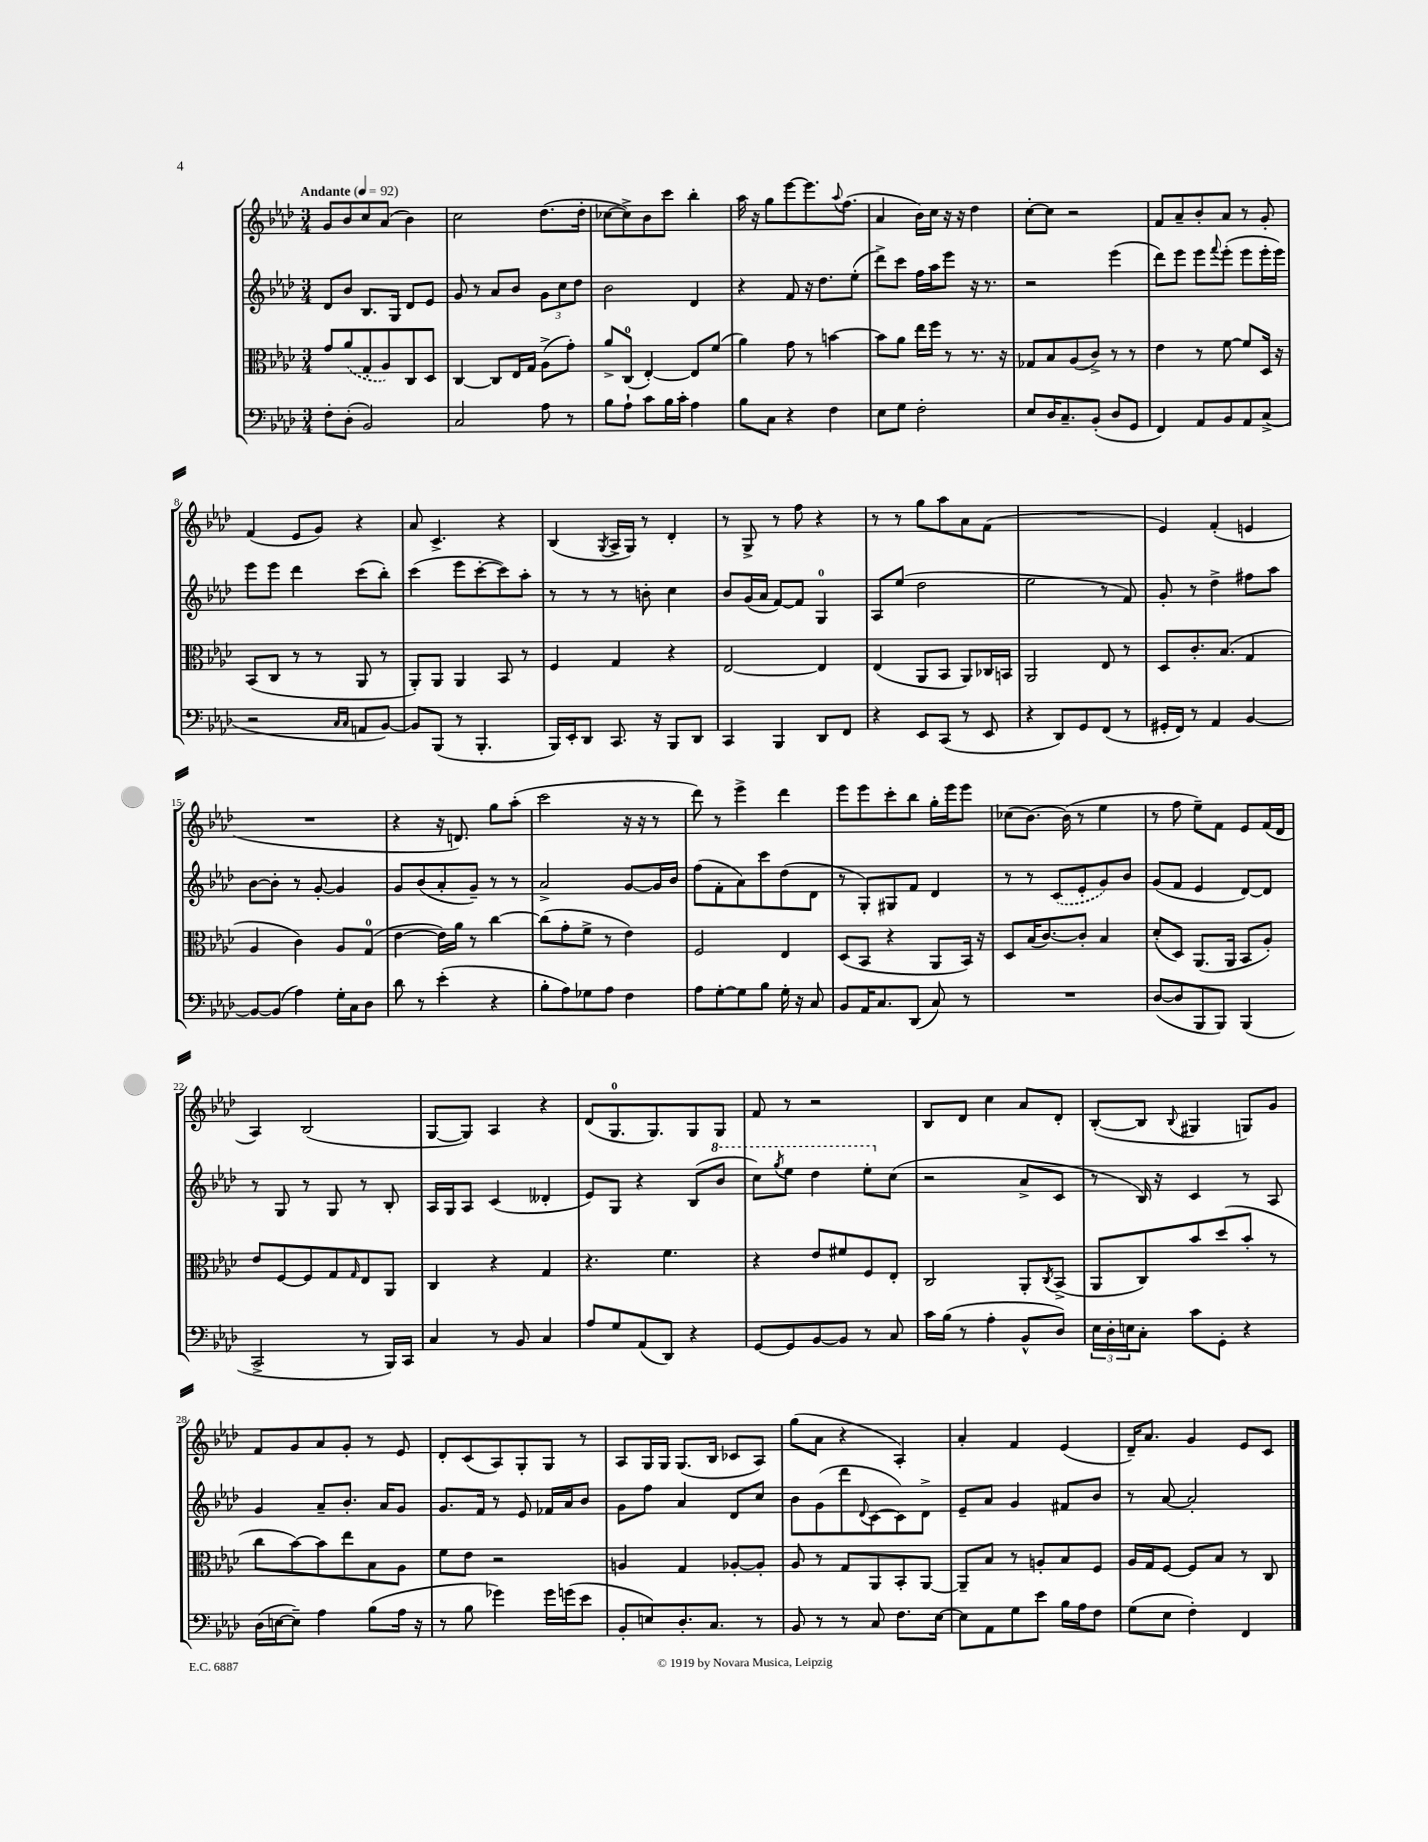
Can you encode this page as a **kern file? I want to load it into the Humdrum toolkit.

**kern	**kern	**kern	**kern
*staff4	*staff3	*staff2	*staff1
*clefF4	*clefC3	*clefG2	*clefG2
*k[b-e-a-d-]	*k[b-e-a-d-]	*k[b-e-a-d-]	*k[b-e-a-d-]
*M3/4	*M3/4	*M3/4	*M3/4
*MM92	*MM92	*MM92	*MM92
8F'\L	8g/L	8d-/L	8g/L
(8D-'\J	(8a-/	8b-/J	8b-/
2BB-/)	8G'/	8.B-/L	8cc/
.	8A-/)	.	(8a-/J
.	.	16G/Jk	.
.	8C/	8d-/L	4b-\)
.	8D-/J	8e-/J	.
=	=	=	=
2C/	[4C/	8g/	2cc\
.	.	8r	.
.	8C/]L	8a-/L	.
.	16E-/L	8b-/J	.
.	16G/JJ	.	.
8A-\	(8A-^\L	12g\L	(8.dd-\L
.	.	12cc\	.
8r	8g'\J)	.	.
.	.	12dd-\J	.
.	.	.	16dd-'\Jk
=	=	=	=
8B-\L	8a-^/L	2b-\	[8cc-\L
8A-`\J	(8C/J	.	8cc-^\])
8c\L	[4E-'/)	.	8b-\
16B-\L	.	.	8ccc\J
16c'\JJ	.	.	.
4A-\	8E-/]L	4d-/	4bb-'\
.	(8f/J	.	.
=	=	=	=
8B-\L	4a-\)	4r	16aa-\
.	.	.	16r
8C\J	.	.	8gg\L
4r	8g\	8f/	[8eee-\
.	8r	16r	8.eee-\]
.	.	8.dd-\L	.
4F\	[4b\	.	.
.	.	.	8qqaa-/
.	.	.	(8.ff\J
.	.	(8ee-'\J	.
=	=	=	=
8E-\L	8b\]L	8ddd-^\L)	4a-/
8G\J	8a-\J	8ccc\J	.
2F'\	16ee-\LL	16ff\LL	16b-\LL)
.	16ff\JJ	16aa-\J	16cc\JJ
.	8r	8eee-\J	16r
.	.	.	16r
.	8.r	16r	4dd-\
.	.	8.r	.
.	16r	.	.
=	=	=	=
8E-/L	8G-/L	2r	[8cc'\L
16D-/K	8B-/	.	8cc\]J
8.C~/	.	.	.
.	(8A-/	.	2r
(8BB-'/J	8c^/J)	.	.
8D-/L	8r	(4eee-\	.
8GG/J	8r	.	.
=	=	=	=
4FF/)	4e-\	8ddd-\L)	8f/L
.	.	8eee-\J	8a-~/
8AA-/L	8r	8eee-\L	8b-'/
.	.	8qqfff/	.
8BB-/	[8f\	(8eee-'\J	8a-/J
8AA-/	8f/]L	8eee-\L	8r
(8C^/J	16D-/Jk	16eee-'\L	8g'/
.	16r	16eee-\JJ)	.
=	=	=	=
2r	(8BB-/L	8eee-\L	(4f/
.	8C/J	8eee-\J	.
.	8r	4ddd-\	8e-/L
.	8r	.	8g/J)
16qqC/LL	.	.	.
16qqC/JJ	.	.	.
8AA/L	8AA-/	(8ccc\L	4r
[8BB-/J)	8r	8bb-'\J)	.
=	=	=	=
8BB-/]L	8AA-'/L)	(4ccc\	8a-/
(8BBB-/J	8AA-/J	.	4.c^/
8r	4AA-/	8eee-\L	.
4.BBB-'/	.	[8ccc'\	.
.	8BB-/	8ccc\])	4r
.	8r	8aa-'\J	.
=	=	=	=
16BBB-/LL)	4F/	8r	(4B-/
16EE-'/J	.	.	.
8DD-/J	.	8r	.
.	.	.	8qG/
8.CC/	4G/	8r	16A-^/LL
.	.	.	16G/JJ)
.	.	8b'\	8r
16r	.	.	.
8BBB-/L	4r	4cc\	4d-'/
8DD-/J	.	.	.
=	=	=	=
4CC/	[2E-/	8b-/L	8r
.	.	(16g/L	8G^/
.	.	16a-/JJ	.
4BBB-/	.	[8f/L)	8r
.	.	8f/]J	8ff\
8DD-/L	4E-/]	4G/	4r
8FF/J	.	.	.
=	=	=	=
4r	(4E-/	8A-/L	8r
.	.	(8ee-/J	8r
8EE-/L	8AA-/L	2dd-\	8gg\L
(8CC/J	8BB-/J	.	8aa-\
8r	8AA-/L)	.	8a-\
8EE-/	16C-/L	.	(8f\J
.	16BB/JJ	.	.
=	=	=	=
4r	2AA-/	2ee-\	2.r
8DD-/L)	.	.	.
8GG/	.	.	.
(8FF/J	8E-/	8r	.
8r	8r	8f/)	.
=	=	=	=
16GG#'/LL	8D-/L	8g'/	4e-/)
16FF/JJ)	.	.	.
8r	8.c'/	8r	.
4AA-/	.	4dd-^\	(4f'/
.	(8.B-/J	.	.
[4BB-/	4G/	8ff#\L	4e/
.	.	8aa-\J	.
=	=	=	=
8BB-/_L	4A-/	[8b-\L	2.r
(8BB-/]J	.	8b-'\]J	.
4A-\)	4c\)	8r	.
.	.	[8g'/	.
16G'\LL	8A-/L	4g/]	.
16C\J	.	.	.
8D-\J	(8G/J	.	.
=	=	=	=
8d-\	[4e-\	8g/L	4r
8r	.	(8b-/	.
(4e-'\	16e-\]LL)	8a-'/	16r
.	16a-\JJ	.	8.d/)
.	8r	8g~/J)	.
4r	[4cc\	8r	8gg\L
.	.	8r	(8aa-'\J
=	=	=	=
8B-'\L	(8cc\]L	2a-^/	2ccc\
8A-\)	8g'\	.	.
8G-\	8f^\J	.	.
8A-\J	8r	.	.
4F\	4e-\)	[8g/L	16r
.	.	.	16r
.	.	16g/]L	8r
.	.	16b-/JJ	.
=	=	=	=
8A-\L	2F/	(8ff\L	8ddd-\)
[8G'\	.	8f'\	8r
8G\]	.	8a-\)	4eee-^\
8B-\J	.	8ccc\	.
16G'\	4E-/	(8dd-\	4ddd-\
16r	.	.	.
8C/	.	8d-\J	.
=	=	=	=
8BB-/L	(8D-/L	8r	8eee-\L
16AA-/K	8BB-/J	8G'/L)	8eee-\
8.C/	.	.	.
.	4r	8G#/	8ccc'\
(8DD-/J	.	8f/J	8bb-\J
8C/)	8AA-/L	4d-/	16gg'\LL
.	.	.	16eee-\J
8r	16BB-/Jk)	.	8eee-\J
.	16r	.	.
=	=	=	=
2.r	8D-/L	8r	(8cc-\L
.	(16B-/K	8r	[8.b-\J)
.	[8.c/)	.	.
.	.	(8c/L	.
.	.	.	(16b-\]
.	8c'/]J	8e-'/	8r
.	4B-/	8g/)	4ee-\
.	.	8b-/J	.
=	=	=	=
([8D-/L	(8d-'/L	(8g/L	8r
8D-/]	8D-/J)	8f/J	8ff\
8BBB-/	(8.AA-/L	4e-/	8ee-~\L)
8BBB-/J)	.	.	8f\J
.	16AA-/Jk	.	.
(4BBB-/	8BB-/L	[8d-/L)	8e-/L
.	8A-'/J)	8d-/]J	(16f/L
.	.	.	16d-/JJ
=	=	=	=
2CC^/	8e-/L	8r	4A-/)
.	[8F/	8G/	.
.	8F/]	8r	(2B-/
.	8G/	8G/	.
.	16qqG/	.	.
8r	8E-/	8r	.
16BBB-/LL)	8AA-/J	8B-'/	.
16CC/JJ	.	.	.
=	=	=	=
4C/	4C/	16A-/LL	[8G/L
.	.	16G/J	.
.	.	8A-/J	8G/]J)
8r	4r	(4c/	4A-/
8BB-/	.	.	.
4C/	4G/	4d--'/	4r
=	=	=	=
8A-/L	4.r	8e-/L)	(8d-/L
8G/	.	8G/J	8.G/
(8AA-/	.	4r	.
.	.	.	8.G/)
8DD-/J)	4.f\	.	.
4r	.	(8B-/L	8G/
.	.	8bb-/J	8G/J
=	=	=	=
[8GG/L	4r	8ccc\L)	8f/
.	.	8qggg/	.
8GG/]	.	8eee-\J	8r
[8BB-/	8e-/L	4ddd-\	2r
8BB-/]J	8f#/	.	.
8r	8F/	8eee-'\L	.
8C/	8E-'/J	(8cc\J	.
=	=	=	=
16c\LL	2C/	2r	8B-/L
(16B-\JJ	.	.	.
8r	.	.	8d-/J
4A-'\	.	.	4cc\
8BB-^^/L	8AA-'/L	8a-^/L	8a-/L
.	8qC/	.	.
8D-/J)	(8BB-^/J	8c/J	8d-'/J
=	=	=	=
24E-\LL	8AA-/L	8r	([8B-'/L
24D-'\	.	.	.
24E\J	.	.	.
8C'\J	8C/)	16B-/)	8B-/]J
.	.	16r	.
.	.	.	8qqB-/
8c\L	8b-/	4c/	4G#/
8GG'\J	(8dd-/	.	.
4r	8b-'/J	8r	8G/L)
.	8r	8A-/	8g/J
=	=	=	=
(16D-\LL	8cc\L	4g/	8f/L
[16E\J	.	.	.
8E~\]J)	[8b-\)	.	8g/
4A-\	8b-\]	8a-~/L	8a-/
.	8ee-\	8.b-'/J	8g'/J
(8B-\L	8B-\	.	8r
.	.	16a-/LK	.
16A-\Jk	8A-\J	8g/J	8e-/
16r	.	.	.
=	=	=	=
8r	8f\L	8.g/L	8d-'/L
8B-\	8e-\J	.	(8c/
.	.	16f/Jk	.
4g-\)	2r	8r	8A-/)
.	.	8e-/	8G'/
16g-\LL	.	16f-/LL	8G/J
(16g\J	.	16a-/J	.
8e-\J	.	8b-/J	8r
=	=	=	=
8BB-'/L	4A/	8g\L	8A-/L
8E/)	.	8ff\J	16G/L
.	.	.	16G/JJ
8.D-'/	4G/	4a-/	(8.G/L
8.C/J	.	.	16B-/Jk
.	[8A-'/L	8d-/L	8c-/L
8r	8A-'/]J	8cc/J	8A-/J)
=	=	=	=
8BB-/	8A-/	8b-\L	(8gg\L
8r	8r	(8g\	8a-\J
8r	8G/L	8ddd-\	4r
.	.	8qqd-/	.
8C/	8AA-/	[8c\	.
8.F\L	8BB-'/	8c\])	4A-'/)
.	[8AA-/J	8d-^\J	.
[16E-\Jk	.	.	.
=	=	=	=
8E-\]L	8AA-~/]L	8e-~/L	4a-'/
8AA-\	8B-/J	8a-/J	.
8G\	8r	4g/	4f/
8e-\J	8A'/L	.	.
16B-\LL	8B-/	8f#/L	(4e-/
16A-\J	.	.	.
8F\J	8F/J	8b-/J	.
=	=	=	=
(8G\L	16A-/LL	8r	16d-~/LK)
.	16G/J	.	8.a-/J
8E-\J	[8F/J	[8a-/	.
4F'\)	8F/]L	2a-'/]	4g/
.	8B-/J	.	.
4FF/	8r	.	8e-/L
.	8C/	.	8c/J
==	==	==	==
*-	*-	*-	*-
